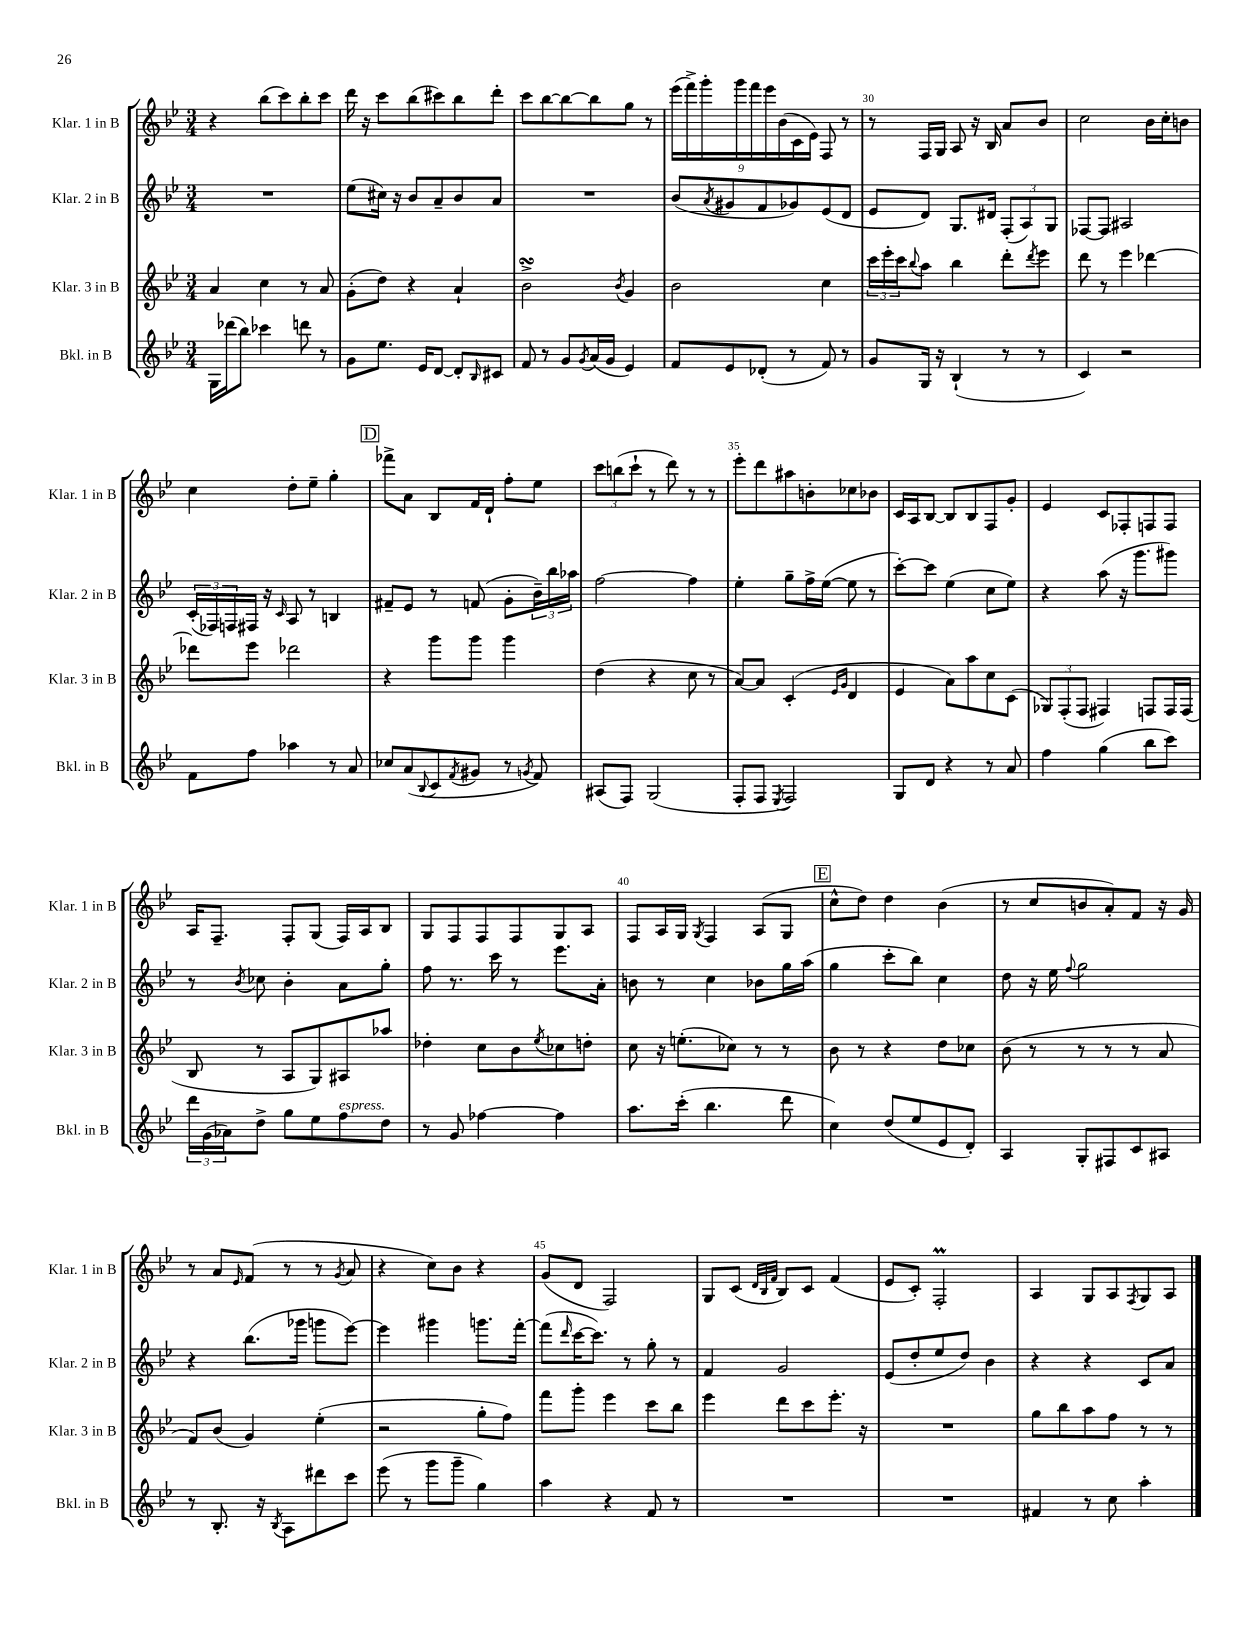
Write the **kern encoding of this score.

**kern	**kern	**kern	**kern
*staff4	*staff3	*staff2	*staff1
*clefG2	*clefG2	*clefG2	*clefG2
*k[b-e-]	*k[b-e-]	*k[b-e-]	*k[b-e-]
*M3/4	*M3/4	*M3/4	*M3/4
16G	4a	2.r	4r
(16ddd-	.	.	.
8bb-)	.	.	.
4ccc-	4cc	.	(8bb-
.	.	.	8ccc)
8ddd	8r	.	8bb-'
8r	8a	.	8ccc
=	=	=	=
8g	(8g'	(8ee-	16ddd
.	.	.	16r
8.ee-	8dd)	16cc#)	8ccc
.	.	16r	.
.	4r	8b-	(8bb-
16e-	.	.	.
[8d	.	8a~	8ccc#)
8d']	4a`	8b-	8bb-
16qqB-	.	.	.
8c#	.	8a	8ddd'
=	=	=	=
8f	2b-^	2.r	8ccc
8r	.	.	[8bb-
8g	.	.	8bb-_
8qg	.	.	.
(16a	.	.	8bb-]
16g	.	.	.
.	8qb-	.	.
4e-)	4g	.	8gg
.	.	.	8r
=	=	=	=
8f	2b-	(8b-	(18eee-
.	.	.	18fff^)
.	.	.	18ggg'
.	.	8qa	.
8e-	.	8g#	.
.	.	.	18ggg
.	.	.	18fff
(8d-'	.	8f	.
.	.	.	18eee-
.	.	.	(18b-
8r	.	8g-)	.
.	.	.	18c
.	.	.	18e-)
8f)	4cc	(8e-	8F
8r	.	8d	8r
=	=	=	=
8g	24ccc	8e-	8r
.	24eee-'	.	.
.	24ccc	.	.
.	8qqbb-	.	.
16G	8aa	8d)	16F
16r	.	.	16G
(4B-`	4bb-	8.G	8A
.	.	.	16r
.	.	16d#	16B-
8r	8ddd'	(12F'	8a
.	.	12A)	.
.	8qddd	.	.
8r	8eee-	.	8b-
.	.	12G	.
=	=	=	=
4c)	8ddd	[8F-	2cc
.	8r	8F-]	.
2r	4eee-	2A#	.
.	[4ddd-	.	16b-
.	.	.	16cc'
.	.	.	8b
=	=	=	=
8f	8ddd-]	(24c'	4cc
.	.	24F-)	.
.	.	24F	.
8ff	8eee-	16F#	.
.	.	16r	.
.	.	16qqc	.
4aa-	2ddd-	8A	8dd'
.	.	8r	8ee-~
8r	.	4B	4gg'
8a	.	.	.
=	=	=	=
8cc-	4r	8f#~	8fff-^
(8a	.	8e-	8a
8qqB-	.	.	.
8c	8ggg	8r	8B-
8qf	.	.	.
8g#	8ggg	(8f	16f
.	.	.	16d`
8r	4ggg	8g'	8ff'
8qg	.	.	.
8f)	.	24b-~)	8ee-
.	.	24bb-	.
.	.	24aa-	.
=	=	=	=
(8A#	(4dd	[2ff	12ccc
.	.	.	(12bb
8F)	.	.	.
.	.	.	12ccc`
(2G	4r	.	8r
.	.	.	8ddd)
.	8cc	4ff]	8r
.	8r	.	8r
=	=	=	=
8F'	[8a)	4ee-'	8eee-'
8F	8a]	.	8ddd
8qE-	.	.	.
2F)	(4c'	8gg~	8aa#
.	.	16ff^	8b'
.	.	([16ee-	.
.	16qqe-	.	.
.	16qqg	.	.
.	4d	8ee-]	8cc-
.	.	8r	8b-
=	=	=	=
8G	4e-	[8ccc')	16c
.	.	.	16A
8d	.	8ccc]	[8B-
4r	8a)	(4ee-	8B-]
.	8aa	.	8B-
8r	8cc	8cc	8F
8a	(8c	8ee-)	8g'
=	=	=	=
4ff	12G-)	4r	4e-
.	(12F'	.	.
.	12F	.	.
(4gg	4F#)	(8aa	8c
.	.	16r	8F-'
.	.	8.ggg	.
8bb-	8F	.	8F
8ccc)	16F	8ggg#)	8F
.	(16F	.	.
=	=	=	=
24ddd	8B-	8r	16A
(24g	.	.	.
.	.	.	8.F~
24a-)	.	.	.
.	.	8qb-	.
8dd^	8r	8cc-	.
8gg	8A	4b-'	8F'
8ee-	8G)	.	(8G
8ff	8A#	8a	16F)
.	.	.	16A
8dd	8aa-	8gg'	8B-
=	=	=	=
8r	4dd-'	8ff	8G
8g	.	8.r	8F
[4ff-	8cc	.	8F
.	.	16ccc	.
.	8b-	8r	8F
.	8qee-	.	.
4ff-]	8cc-	8.eee-	8G
.	8dd'	.	8A
.	.	16a'	.
=	=	=	=
8.aa	8cc	8b	8F
.	16r	8r	16A
(16ccc'	(8.ee'	.	16G
.	.	.	8qG
4.bb-	.	4cc	4F
.	8cc-)	.	.
.	8r	8b-	(8A
8ddd	8r	16gg	8G
.	.	(16aa	.
=	=	=	=
4cc)	8b-	4gg	8cc^^
.	8r	.	8dd)
(8dd	4r	8ccc'	4dd
8ee-	.	8bb-)	.
8e-	8dd	4cc	(4b-
8d')	8cc-	.	.
=	=	=	=
4A	(8b-	8dd	8r
.	8r	16r	8cc
.	.	16ee-	.
.	.	8qqff	.
8G'	8r	2gg	8b
8F#	8r	.	8a')
8c	8r	.	8f
8A#	8a	.	16r
.	.	.	16g
=	=	=	=
8r	8f)	4r	8r
8.B-'	(8b-	.	8a
.	.	.	16qqe-
.	4g)	(8.bb-	(8f
16r	.	.	.
8qB-	.	.	.
8A	.	.	8r
.	.	16ggg-	.
8ddd#	(4ee-'	8ggg	8r
.	.	.	8qg
8ccc	.	[8eee-)	8a
=	=	=	=
(8eee-	2r	4eee-]	4r
8r	.	.	.
8ggg	.	4ggg#	8cc)
8ggg~	.	.	8b-
4gg)	8gg'	8.ggg	4r
.	8ff)	.	.
.	.	[16fff'	.
=	=	=	=
4aa	8fff	(8fff]	(8g
.	.	16qqddd	.
.	8ggg'	[16ccc	8d
.	.	8.ccc])	.
4r	4eee-	.	2F)
.	.	8r	.
8f	8ccc	8gg'	.
8r	8bb-	8r	.
=	=	=	=
2.r	4eee-	4f	8G
.	.	.	(8c
.	.	.	32qqd
.	.	.	32qqB-
.	.	.	32qqf
.	8ddd	2g	8B-)
.	8ccc	.	8c
.	8.eee-'	.	(4f
.	16r	.	.
=	=	=	=
2.r	2.r	(8e-	8e-
.	.	8dd'	8c')
.	.	8ee-	2F'
.	.	8dd)	.
.	.	4b-	.
=	=	=	=
4f#	8gg	4r	4A
.	8bb-	.	.
8r	8aa	4r	8G
8cc	8ff	.	8A
.	.	.	8qF
4aa'	8r	8c	8G
.	8r	8a	8A
==	==	==	==
*-	*-	*-	*-
